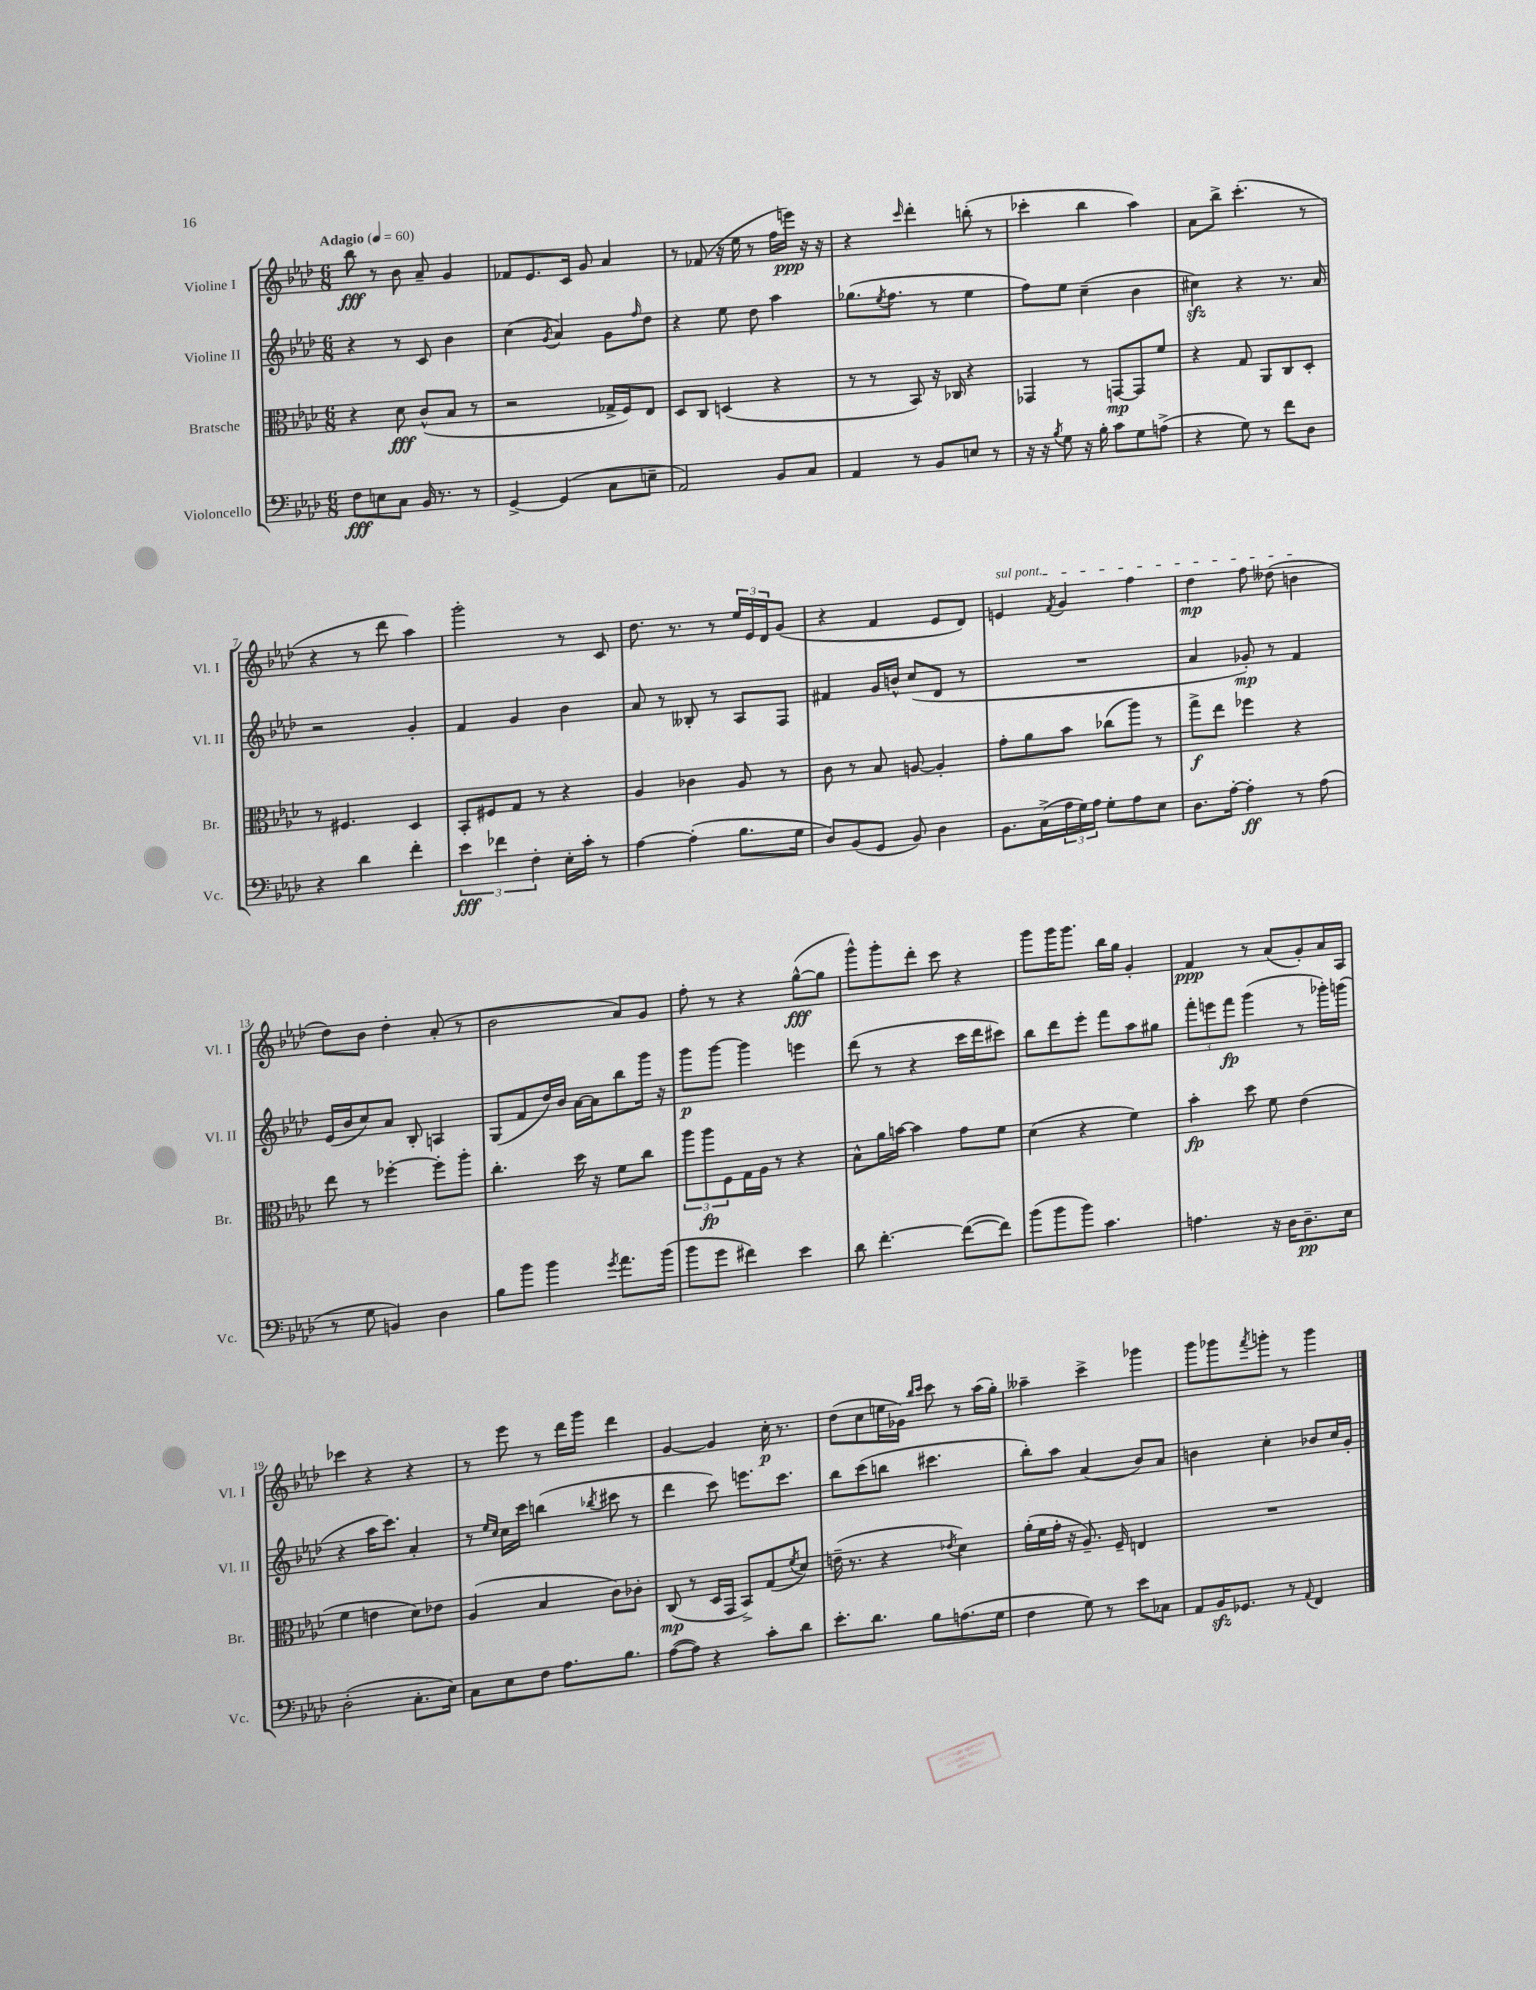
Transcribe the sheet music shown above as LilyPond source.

<<
\new StaffGroup <<
\new Staff = "s0" \with { instrumentName = "Violine I" shortInstrumentName = "Vl. I" } {
    \clef treble \key aes \major \numericTimeSignature \time 6/8 \tempo "Adagio" 4 = 60
    bes''8\fff r8 bes'8 aes'8-- g'4 |
    fes'8 ees'8. c'16 g'8 aes'4 |
    r8 fes'8( r16 ees''16 r8 f''16 e'''16\ppp) r16 r16 |
    r4 \grace { c'''16 } des'''4-. b''8-.( r8 |
    ces'''4-. bes''4 aes''4) |
    aes'8 bes''8-> c'''4.-.( r8 |
    r4 r8 des'''8 aes''4) |
    g'''2-. r8 c'8 |
    des''8. r8. r8 \tuplet 3/2 { ees''16 ees'16 des'16 } g'8( |
    r4 f'4 ees'8 des'8) |
    \once \override TextSpanner.bound-details.left.text = \markup { \italic "sul pont." } e'4\startTextSpan \acciaccatura { f'8 } g'4 f''4 |
    des''4\mp f''8 deses''8( b'4\stopTextSpan |
    des''8) bes'8 des''4-. aes'8-.( r8 |
    bes'2 aes'8) g'8 |
    f''8-. r8 r4 g''8~-^\fff( g''8 |
    g'''8-^) g'''8-. des'''8-. c'''8 r4 |
    g'''8 g'''16 g'''8. bes''16 g''16 g'4-. |
    f'4\ppp r8 aes'8( g'8-.) aes'16 aes16 |
    ces'''4 r4 r4 |
    r8 ees'''8 r8 des'''16 g'''16 des'''4 |
    g'4~ g'4 c''16-.\p r8. |
    des''8( c''8 e''16 ges'16) \grace { bes''16 c'''16 } c'''8 r8 aes''16( g''16-.) |
    aeses''4-- c'''4-> ges'''4 |
    g'''8 ges'''8 \acciaccatura { f'''8 } g'''8-. r8 g'''4 \bar "|." |
}
\new Staff = "s1" \with { instrumentName = "Violine II" shortInstrumentName = "Vl. II" } {
    \clef treble \key aes \major \numericTimeSignature \time 6/8
    r4 r8 c'8 bes'4 |
    c''4( \acciaccatura { g'8 } aes'4) g'8 \grace { f''16 } des''8 |
    r4 ees''8 des''8 aes''4 |
    ges''8.( \acciaccatura { ees''8 } f''8. r8 ees''4 |
    f''8) ees''8 c''4--( bes'4 |
    cis''4\sfz) r4 r8. aes'16 |
    r2 g'4-. |
    f'4 g'4 bes'4 |
    aes'8 r8 beses8-. r8 aes8 f8 |
    fis'4 g'16 b'16-^ c''8( des'8 r8 |
    R2. |
    aes'4 ges'8-.\mp) r8 f'4 |
    ees'16( bes'16 c''8) aes'8 bes8-. a4 |
    g8( f'8 des''16) bes'16 aes'16~ aes'16 bes''8 g'''16 r16 |
    g'''8\p g'''8~ g'''4 e'''4 |
    des'''8( r8 r4 c'''16 des'''16 cis'''8) |
    bes''8 des'''8 ees'''8-. f'''8 aes''8 gis''8 |
    \tuplet 3/2 { f'''8-. e'''8 f'''8\fp } g'''4( r8 ges'''16-.) g'''16( |
    r4 aes''16 c'''8.) aes'4-. |
    r8 \grace { ees''16 c''16 } c''16 c'''16 b''4( \acciaccatura { bes''8 } cis'''8 r8 |
    des'''4 c'''8) e'''8. c'''8. |
    bes''8 c'''8( b''8 cis'''4. |
    bes''8-.) aes''8 aes'4( bes'8) aes'8 |
    b'4 c''4-. bes'8 c''16 g'16-. \bar "|." |
}
\new Staff = "s2" \with { instrumentName = "Bratsche" shortInstrumentName = "Br." } {
    \clef alto \key aes \major \numericTimeSignature \time 6/8
    r4 des'8\fff c'8-^( bes8 r8 |
    r2 ges16-> f16) ees8 |
    des8 c8 d4( r4 |
    r8 r8 bes,8) r16 ces16 r4 |
    ges,4 r8 g,8~\mp g,8 f'8 |
    r4 g8 aes,8 c8 des8-. |
    r8 fis4. des4 |
    bes,8-. fis8 g8 r8 r4 |
    aes4 ces'4 aes8 r8 |
    c'8 r8 bes8 a8~ a4-. |
    g'8-. aes'8 bes'8 ces''8( aes''8) r8 |
    g''8->\f ees''8 fes''4 r4 |
    ees''8 r8 fes''4~-. fes''8-. aes''8-. |
    c''4.-. des''16 r16 f'8 c''8 |
    \tuplet 3/2 { aes''8 aes''8\fp f8 } g16 aes16 r8 r4 |
    bes8-^ aes'16 b'16~ b'4 g'8 f'8 |
    des'4( r4 f'4) |
    bes'4-.\fp des''8 f'8 ees'4( |
    f'4 e'4 des'8) ees'8 |
    aes4( bes4 c'8) ces'8-. |
    c8\mp( r8 des16 g,16 bes,8->) g8( \acciaccatura { f'8 } des'8) |
    e'16--( r8. r4 \acciaccatura { ees'8 } des'4) |
    aes'16-.( f'16 g'16-. r16 aes8.--) f16-- e4 |
    R2. \bar "|." |
}
\new Staff = "s3" \with { instrumentName = "Violoncello" shortInstrumentName = "Vc." } {
    \clef bass \key aes \major \numericTimeSignature \time 6/8
    f8\fff e8 c8 bes,16 r8. r8 |
    g,4~-> g,4( c8 e8-- |
    aes,2) bes,8 c8 |
    aes,4 r8 bes,8 e8 r8 |
    r16 r16 \acciaccatura { bes8 } g8 r16 bes16-. c'8 g8 a8->( |
    r4 g8) r8 f'8 des8 |
    r4 des'4 f'4-. |
    \tuplet 3/2 { ees'4\fff fes'4 f4-. } ees16-. c'16-. r8 |
    aes4~ aes4-.( bes8. g16 |
    des8) bes,8( g,8 bes,8) des4 |
    bes,8. c16->( \tuplet 3/2 { aes16 g16) aes16 } g8-. aes8 ees8 |
    des8. aes16~-. aes4-.\ff r8 aes8( |
    r8 g8 b,4) des4 |
    bes8 bes'8 bes'4 \acciaccatura { g'8 } aes'8. bes'16( |
    bes'8 g'8 fis'4) ees'4 |
    des'8 f'4.~-. f'8~( f'8) |
    bes'8( bes'8 bes'8) c'4. |
    a4. r16 des16 des8.--\pp ees16 |
    des2-.( c8.-. ees16) |
    c8 ees8 f8 aes8. bes8. |
    aes8~( aes8) r4 c'8-. des'8 |
    ees'8.-. des'8. bes8 a8.( g16 |
    f4 g8) r8 ees'8 ces8 |
    aes,8 bes,16\sfz ges,8. r8 \appoggiatura { aes,8 } f,4 \bar "|." |
}
>>
>>
